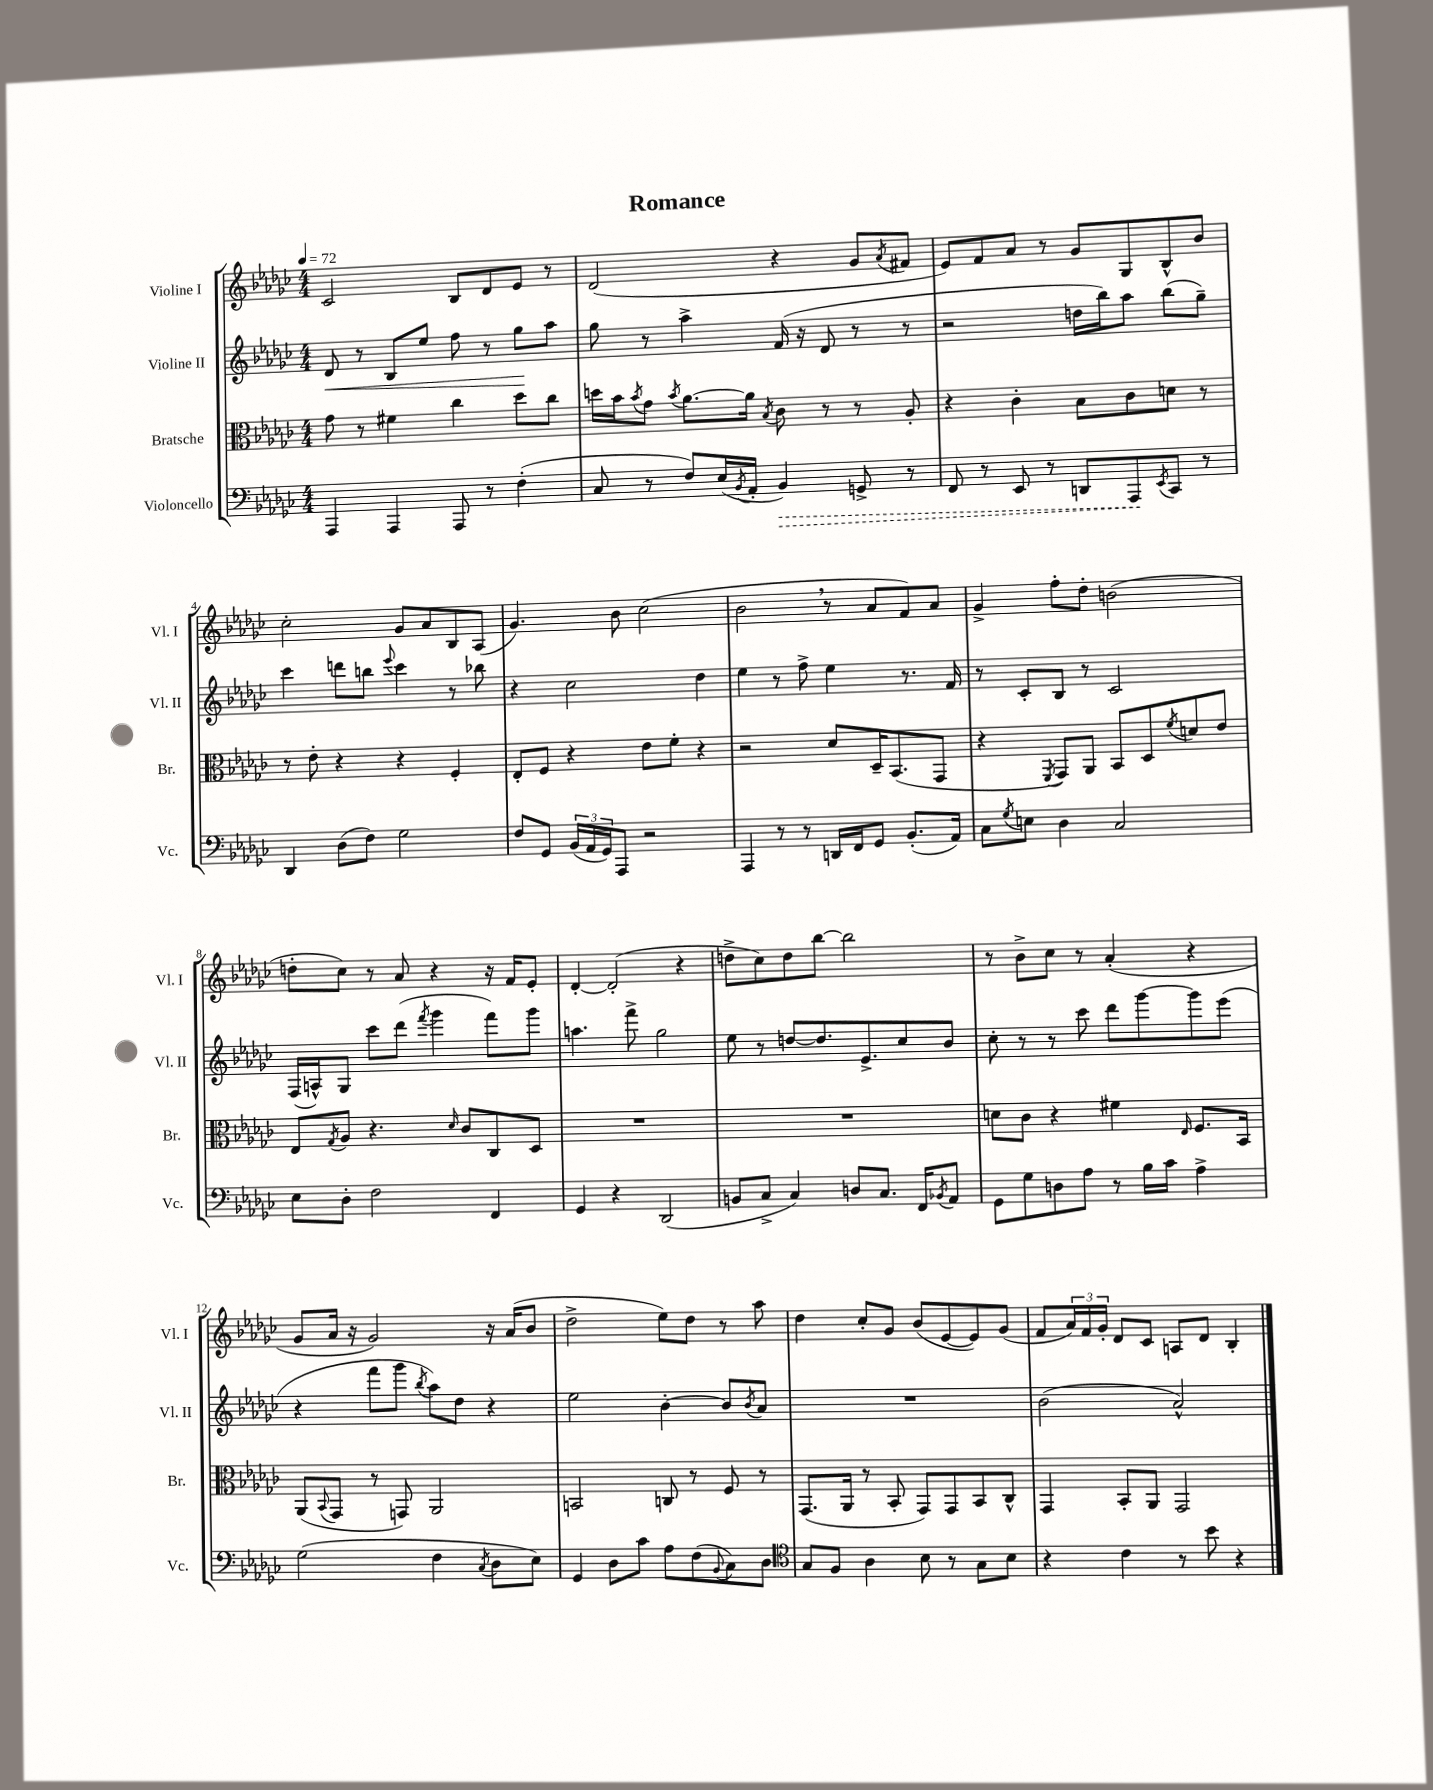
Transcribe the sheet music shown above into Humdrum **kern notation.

**kern	**dynam	**kern	**kern	**dynam	**kern
*part4	*part4	*part3	*part2	*part2	*part1
*staff4	*staff4	*staff3	*staff2	*staff2	*staff1
*I"Violoncello	*	*I"Bratsche	*I"Violine II	*	*I"Violine I
*I'Vc.	*	*I'Br.	*I'Vl. II	*	*I'Vl. I
*clefF4	*	*clefC3	*clefG2	*	*clefG2
*k[b-e-a-d-g-c-]	*	*k[b-e-a-d-g-c-]	*k[b-e-a-d-g-c-]	*	*k[b-e-a-d-g-c-]
*M4/4	*	*M4/4	*M4/4	*	*M4/4
*MM72	*	*MM72	*MM72	*	*MM72
=1	=1	=1	=1	=1	=1
!	!	!	!	!LO:HP:b	!
4AAA-/	.	8g-\	8d-/	<	2c-/
.	.	8r	8r	.	.
4AAA-/	.	4f#X\	8B-/L	.	.
.	.	.	8ee-/J	.	.
8AAA-/	.	4cc-\	8ff\	.	8B-/L
8r	.	.	8r	.	8d-/
(4F'\	.	8dd-\L	8gg-\L	.	8e-/J
.	.	8cc-\J	8aa-\J	[	8r
=2	=2	=2	=2	=2	=2
8C-/	.	16ddn\LL	8gg-\	.	(2d-/
.	.	16b-\J	.	.	.
.	.	8qb-/	.	.	.
8r	.	8g-\J	8r	.	.
.	.	8qb-/	.	.	.
8F/L)	.	[8.a-\L	4aa-^\	.	.
(16E-/L	.	.	.	.	.
8qBB-/	.	.	.	.	.
16AA-'/JJ	.	16a-\Jk]	.	.	.
.	.	8qB-/	.	.	.
!	!LO:HP:b	!	!	!	!
4BB-/)	>	8c-\	(16f/	.	4r
.	.	.	16r	.	.
.	.	8r	8d-/	.	.
8GGn^/	.	8r	8r	.	8g-/L
.	.	.	.	.	8qa-/
8r	.	8A-'/	8r	.	8f#X/J
=3	=3	=3	=3	=3	=3
8FF/	.	4r	2r	.	8e-/L)
8r	.	.	.	.	8f/
8EE-/	.	4c-'\	.	.	8a-/J
8r	.	.	.	.	8r
8DDn/L	.	8B-\L	16ddn\LL	.	8g-/L
.	.	.	16bb-\J)	.	.
8AAA-/	.	8c-\	8aa-\J	.	8G-/
8qEE-/	.	.	.	.	.
8CC-/J	]	8dn\J	(8bb-\L	.	8B-^^/
8r	.	8r	8gg-~\J)	.	8b-/J
!!LO:LB:g=z
=4	=4	=4	=4	=4	=4
4DD-/	.	8r	4ccc-\	.	2cc-'\
.	.	8e-'\	.	.	.
(8D-\L	.	4r	8dddn\L	.	.
8F\J)	.	.	8bbn\J	.	.
.	.	.	8qqeee-/	.	.
2G-\	.	4r	4ccc-\	.	8g-/L
.	.	.	.	.	8a-/
.	.	4F'/	8r	.	8B-/
.	.	.	8bb-X\	.	(8A-/J
=5	=5	=5	=5	=5	=5
8F/L	.	8E-'/L	4r	.	4.g-/)
8GG-/J	.	8F/J	.	.	.
(24BB-/LL	.	4r	2cc-\	.	.
24AA-/	.	.	.	.	.
24GG-/J)	.	.	.	.	.
8AAA-/J	.	.	.	.	8b-\
2r	.	8e-\L	.	.	(2cc-\
.	.	8f'\J	.	.	.
.	.	4r	4dd-\	.	.
=6	=6	=6	=6	=6	=6
4AAA-/	.	2r	4ee-\	.	2b-,\
8r	.	.	8r	.	.
8r	.	.	8ff^\	.	.
16DDn/LL	.	8d-/L	4ee-\	.	8r
16FF/J	.	.	.	.	.
8GG-/J	.	16D-~/K	.	.	8a-/L
.	.	(8.BB-/	.	.	.
(8.BB-'/L	.	.	8.r	.	8f/)
.	.	8GG-/J	.	.	8a-/J
16AA-/Jk)	.	.	16f/	.	.
=7	=7	=7	=7	=7	=7
8C-\L	.	4r	8r	.	4g-^/
8qG-/	.	.	.	.	.
8En\J	.	.	8c-'/L	.	.
.	.	8qFF/	.	.	.
4D-\	.	8GG-/L)	8B-/J	.	8ff'\L
.	.	8AA-/J	8r	.	8dd-'\J
2C-/	.	8BB-/L	2c-/	.	(2bn\
.	.	8D-/	.	.	.
.	.	8qf/	.	.	.
.	.	8dn/	.	.	.
.	.	8e-/J	.	.	.
!!LO:LB:g=z
=8	=8	=8	=8	=8	=8
8E-\L	.	8E-/L	(16F/LL	.	8ddn'\L
.	.	.	16An^^/J)	.	.
.	.	8qG-/	.	.	.
8D-'\J	.	8A-/J	8G-/J	.	8cc-\J)
2F\	.	4.r	8ccc-\L	.	8r
.	.	.	(8ddd-\J	.	8a-/
.	.	.	8qfff/	.	.
.	.	.	4ggg-\	.	4r
.	.	16qqd-/	.	.	.
.	.	8c-/L	.	.	.
4FF/	.	8C-/	8fff\L)	.	16r
.	.	.	.	.	16f/KL
.	.	8D-/J	8ggg-\J	.	8e-'/J
=9	=9	=9	=9	=9	=9
4GG-/	.	1r	4.aan\	.	[4d-'/
4r	.	.	.	.	(2d-'/]
.	.	.	8fff^\	.	.
(2DD-/	.	.	2gg-\	.	.
.	.	.	.	.	4r
=10	=10	=10	=10	=10	=10
8BBn/L	.	1r	8ee-\	.	8ddn^\L
8C-^/J	.	.	8r	.	8cc-\)
4C-/)	.	.	[8ddn/L	.	8dd\
.	.	.	8.dd/]	.	[8bb-\J
8Dn/L	.	.	.	.	2bb-\]
.	.	.	8.e-^/	.	.
8.C-/J	.	.	.	.	.
.	.	.	8cc-/	.	.
16FF/KL	.	.	.	.	.
8qBB-X/	.	.	.	.	.
8AA-/J	.	.	8b-/J	.	.
=11	=11	=11	=11	=11	=11
8GG-\L	.	8dn\L	8cc-'\	.	8r
8G-\	.	8c-\J	8r	.	8b-^\L
8Dn\	.	4r	8r	.	8cc-\J
8A-\J	.	.	8ccc-\	.	8r
8r	.	4f#X\	8ddd-\L	.	(4a-'/
16B-\LL	.	.	[8ggg-\	.	.
16c-\JJ	.	.	.	.	.
.	.	16qqE-/	.	.	.
4A-^\	.	8.F/L	8ggg-\]	.	4r
.	.	.	(8eee-\J	.	.
.	.	16BB-/Jk	.	.	.
!!LO:LB:g=z
=12	=12	=12	=12	=12	=12
(2G-\	.	(8AA-/L	4r	.	8g-/L
.	.	8qqBB-/	.	.	.
.	.	8GG-/J	.	.	16a-/Jk
.	.	.	.	.	16r
.	.	8r	8fff\L	.	2g-/)
.	.	8GGn/)	8ggg-\J	.	.
.	.	.	8qbb-/	.	.
4F\	.	2AA-/	8aa-\L)	.	.
.	.	.	8dd-\J	.	.
8qC-/	.	.	.	.	.
8D-\L	.	.	4r	.	16r
.	.	.	.	.	(16a-/KL
8E-\J)	.	.	.	.	8b-/J
=13	=13	=13	=13	=13	=13
4GG-/	.	2BBn/	2ee-\	.	2dd-^\
8D-\L	.	.	.	.	.
8c-\J	.	.	.	.	.
8A-\L	.	8Cn/	[4b-'\	.	8ee-\L)
(8F\	.	8r	.	.	8dd-\J
8qqBB-/	.	.	.	.	.
8C-\)	.	8F/	8b-/L]	.	8r
.	.	.	8qb-/	.	.
8D-\J	.	8r	8a-/J	.	8aa-\
=14	=14	=14	=14	=14	=14
*clefC4	*	*	*	*	*
8G-/L	.	(8.GG-/L	1r	.	4dd-\
8F/J	.	.	.	.	.
.	.	16AA-/Jk	.	.	.
4A-\	.	8r	.	.	8cc-'/L
.	.	8BB-'/	.	.	8g-/J
8B-\	.	8GG-/L)	.	.	(8b-/L
8r	.	8GG-/	.	.	[8e-/
8G-\L	.	8BB-/	.	.	8e-/])
8B-\J	.	8C-^^/J	.	.	(8g-/J
=15	=15	=15	=15	=15	=15
4r	.	4GG-/	(2b-\	.	8f/L
.	.	.	.	.	24a-/L)
.	.	.	.	.	24f/
.	.	.	.	.	24g-'/JJ
4c-\	.	8BB-'/L	.	.	8d-/L
.	.	8AA-/J	.	.	8c-/J
8r	.	2GG-/	2a-^^/)	.	8An/L
8b-\	.	.	.	.	8d-/J
4r	.	.	.	.	4B-'/
==	==	==	==	==	==
*-	*-	*-	*-	*-	*-
